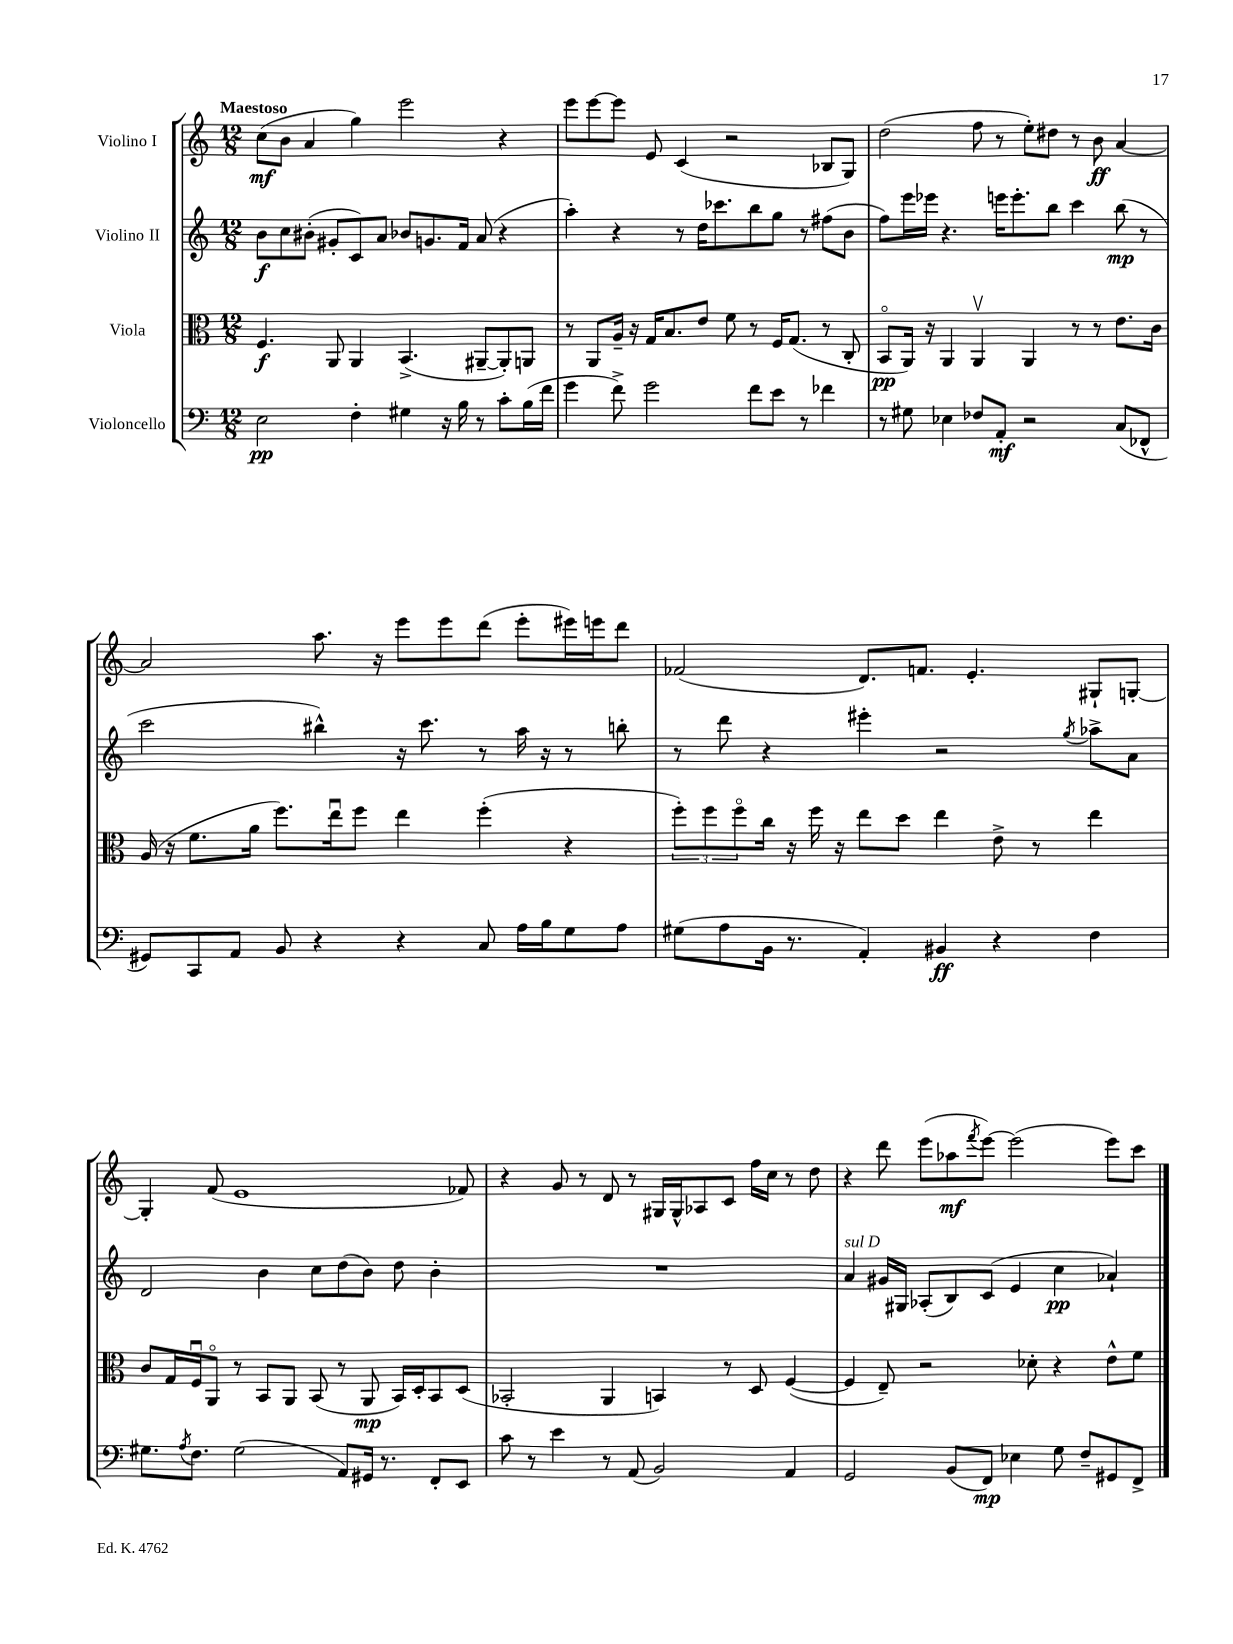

**kern	**kern	**kern	**kern
*staff4	*staff3	*staff2	*staff1
*clefF4	*clefC3	*clefG2	*clefG2
*k[]	*k[]	*k[]	*k[]
*M12/8	*M12/8	*M12/8	*M12/8
2E	4.F	8b	(8cc
.	.	8cc	8b
.	.	(8b#'	4a
.	8AA	8g#'	.
4F'	4AA	8c)	4gg)
.	.	8a	.
4G#	(4.BB^	8b-	2eee
.	.	8.g	.
16r	.	.	.
16B	.	16f	.
8r	[8AA#~	(8a	.
8c'	8AA#'])	4r	4r
(16B	8AA	.	.
16f	.	.	.
=	=	=	=
4g	8r	4aa')	8eee
.	8AA	.	[8eee
8f^)	16A~	4r	8eee]
.	16r	.	.
2g	16G	.	8e
.	8.B	.	.
.	.	8r	(4c
.	8e	16dd	.
.	.	8.ccc-	.
.	8f	.	2r
8f	8r	8bb	.
8e	16F	8gg	.
.	(8.G	.	.
8r	.	8r	.
4f-	8r	(8ff#	8B-
.	8C'	8b	8G)
=	=	=	=
8r	8BBo	8ff)	(2dd
8G#	16AA)	16eee	.
.	16r	16eee-	.
4E-	4AA	4.r	.
8F-	4AAv	.	8ff
8AA'	.	16eee	8r
.	.	8.eee'	.
2r	4AA	.	8ee')
.	.	8bb	8dd#
.	8r	4ccc	8r
.	8r	.	8b
(8C	8.e	(8bb	[4a
8FF-^^	.	8r	.
.	16c	.	.
=	=	=	=
8GG#)	(16A	2ccc	2a]
.	16r	.	.
8CC	8.f	.	.
8AA	.	.	.
.	16a	.	.
8BB	8.ff)	.	.
4r	.	4bb#^^)	8.aa
.	16eeu	.	.
.	8ff	.	.
.	.	.	16r
4r	4ee	16r	8eee
.	.	8.ccc	.
.	.	.	8eee
8C	(4ff'	8r	(8ddd
16A	.	16aa	8eee'
16B	.	16r	.
8G	4r	8r	16eee#)
.	.	.	16eee
8A	.	8bb'	8ddd
=	=	=	=
(8G#	12ff')	8r	(2f-
.	12ff	.	.
8A	.	8ddd	.
.	12ffo	.	.
16BB	16cc	4r	.
8.r	16r	.	.
.	16ff	.	.
.	16r	.	.
4AA')	8ee	4eee#'	8.d)
.	8dd	.	.
.	.	.	8.f
4BB#	4ee	2r	.
.	.	.	4.e'
4r	8e^	.	.
.	8r	.	.
.	.	8qgg	.
4F	4ee	8aa-^	8G#`
.	.	8a	[8G'
=	=	=	=
8.G#	8c	2d	4G']
.	16G	.	.
8qA	.	.	.
8.F	16Fu	.	.
.	8AAo	.	(8f
(2G#	8r	.	1e
.	8BB	4b	.
.	8AA	.	.
.	(8BB	8cc	.
8AA)	8r	(8dd	.
16GG#	8AA	8b)	.
8.r	.	.	.
.	16BB)	8dd	.
.	16D'	.	.
8FF'	8BB	4b'	.
8EE	(8D	.	8f-)
=	=	=	=
8c	2BB-'	1.r	4r
8r	.	.	.
4e	.	.	8g
.	.	.	8r
8r	4AA	.	8d
(8AA	.	.	8r
2BB)	4BB)	.	16G#
.	.	.	16G#^^
.	.	.	8A-
.	8r	.	8c
.	8D	.	16ff
.	.	.	16cc
4AA	([4F	.	8r
.	.	.	8dd
=	=	=	=
2GG	4F]	4a	4r
.	8E~)	16g#	8ddd
.	.	16G#	.
.	2r	(8A-'	(8eee
(8BB	.	8B)	8aa-
.	.	.	8qfff
8FF)	.	(8c	[8eee)
4E-	.	4e	(2eee]
.	8d-'	.	.
8G	4r	4cc	.
8F~	.	.	.
8GG#	8e^^	4a-`)	8eee)
8FF^	8f	.	8ccc
==	==	==	==
*-	*-	*-	*-
